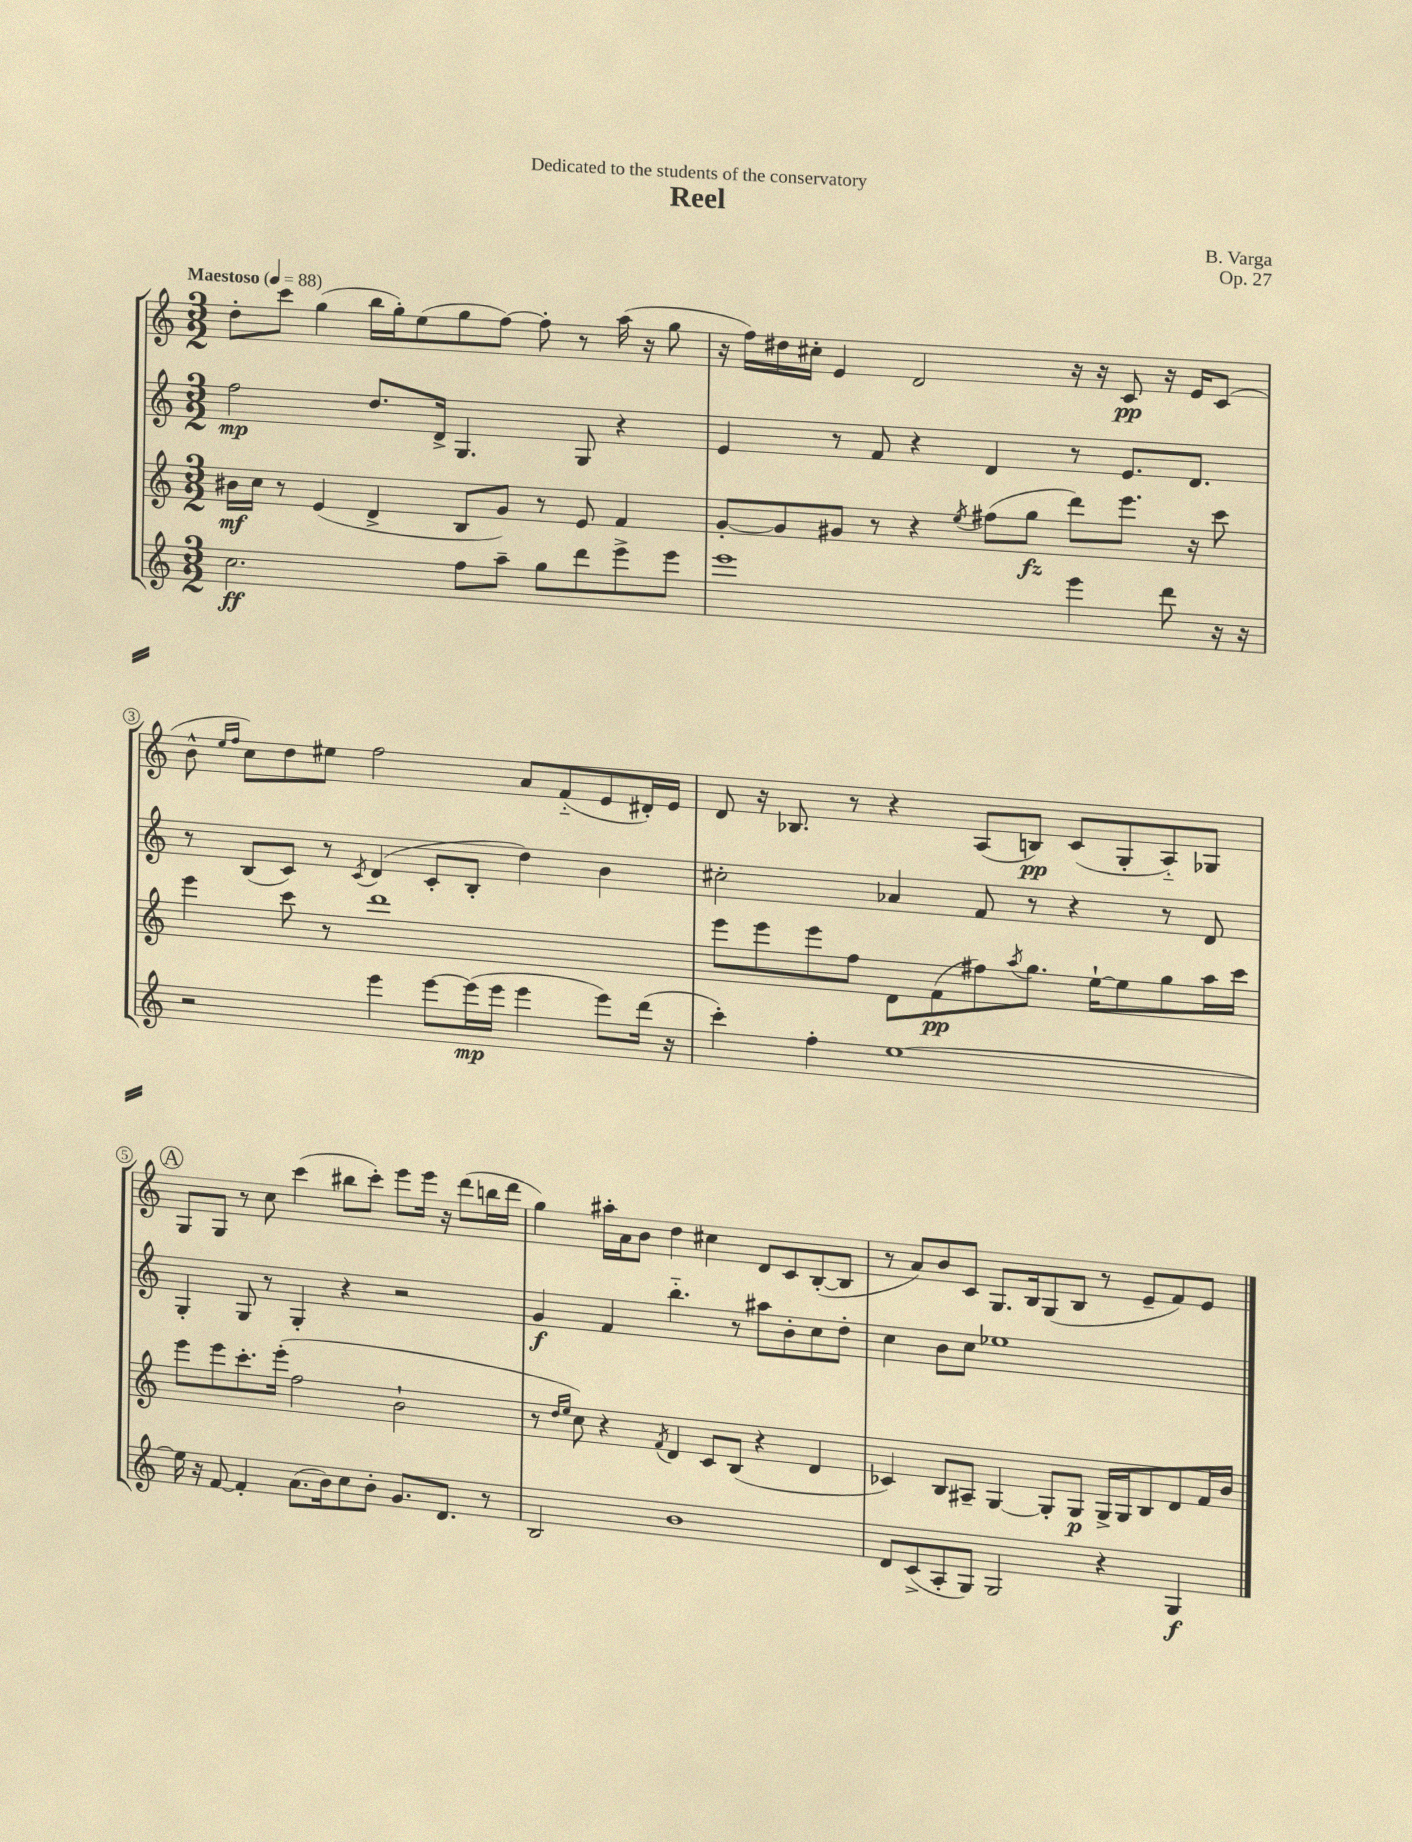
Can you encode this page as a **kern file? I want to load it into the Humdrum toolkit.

**kern	**kern	**kern	**kern
*staff4	*staff3	*staff2	*staff1
*clefG2	*clefG2	*clefG2	*clefG2
*k[]	*k[]	*k[]	*k[]
*M3/2	*M3/2	*M3/2	*M3/2
*MM88	*MM88	*MM88	*MM88
2.cc	16b#	2ff	8dd'
.	16cc	.	.
.	8r	.	8ccc
.	(4e	.	(4gg
.	4d^	8.dd	16bb
.	.	.	16gg')
.	.	.	(8ee
.	.	16d^	.
8ff	8B	4.G	8gg
8aa~	8g)	.	[8ff)
8gg	8r	.	8ff']
8ddd	8e	8G	8r
8eee^	4f	4r	(16aa
.	.	.	16r
8eee	.	.	8gg
=	=	=	=
1eee	[8g'	4e	16r
.	.	.	16ff)
.	8g]	.	16dd#
.	.	.	16cc#'
.	8g#	8r	4e
.	8r	8f	.
.	4r	4r	2d
.	8qee	.	.
.	(8ff#	4d	.
.	8gg	.	.
4eee	8ddd)	8r	16r
.	.	.	16r
.	8.eee	8.e	8c
8ddd	.	.	16r
.	16r	8.d	16e
16r	8ccc	.	(8c
16r	.	.	.
=	=	=	=
2r	4eee	8r	8b^^
.	.	.	16qqee
.	.	.	16qqff
.	.	(8B	8cc)
.	8ccc	8c)	8dd
.	8r	8r	8ee#
.	.	8qc	.
4eee	1ddd	(4d	2ff
[8eee	.	8c'	.
(16eee]	.	8B'	.
16eee	.	.	.
4eee	.	4dd)	8a
.	.	.	(8f'~
8eee)	.	4b	8e
(16ddd	.	.	16d#')
16r	.	.	16e
=	=	=	=
4ccc')	8eee	2cc#'	8d
.	8eee	.	16r
.	.	.	8.B-
4ff'	8eee	.	.
.	8ff	.	8r
[1ee	8d	4a-	4r
.	(8f	.	.
.	8ff#)	8f	(8A
.	8qaa	.	.
.	8.gg	8r	8B)
.	.	4r	(8c
.	[16ee`	.	.
.	8ee]	.	8G'
.	8gg	8r	8A'~)
.	16aa	8d	8G-
.	16ccc	.	.
=	=	=	=
16ee]	8eee	4G'	8G
16r	.	.	.
[8f	8eee	.	8G
4f']	8.ccc'	8G	8r
.	.	8r	8cc
.	(16eee'	.	.
(8.a	2ff	4G'	(4ccc
16b)	.	.	.
8cc	.	4r	8bb#
8b'	.	.	8ccc')
8.g	2b`	2r	8eee
.	.	.	16eee
8.d	.	.	16r
.	.	.	(8ddd
8r	.	.	16bb
.	.	.	16ddd
=	=	=	=
2B	8r	4g	4gg)
.	16qqdd	.	.
.	16qqee	.	.
.	8cc)	.	.
.	4r	4f	16aa#'
.	.	.	16a
.	.	.	8b
.	8qf	.	.
1b	4d	4.bb'~	4dd
.	8c	.	4cc#
.	(8B	8r	.
.	4r	8aa#	8d
.	.	8b'	8c
.	4d	8cc	([8B'
.	.	8dd'	8B]
=	=	=	=
8d	4c-)	4cc	8r
(8c^	.	.	8a)
8A'	8B	8b	8b
8G)	8A#~	8cc	8c
2G	[4G	1ee-	8.G
.	.	.	16B
.	8G']	.	(8G
.	8G	.	8B
4r	16G^	.	8r
.	16G	.	.
.	8B	.	8e~
4G	8d	.	8f)
.	16f	.	8e
.	16b	.	.
==	==	==	==
*-	*-	*-	*-
